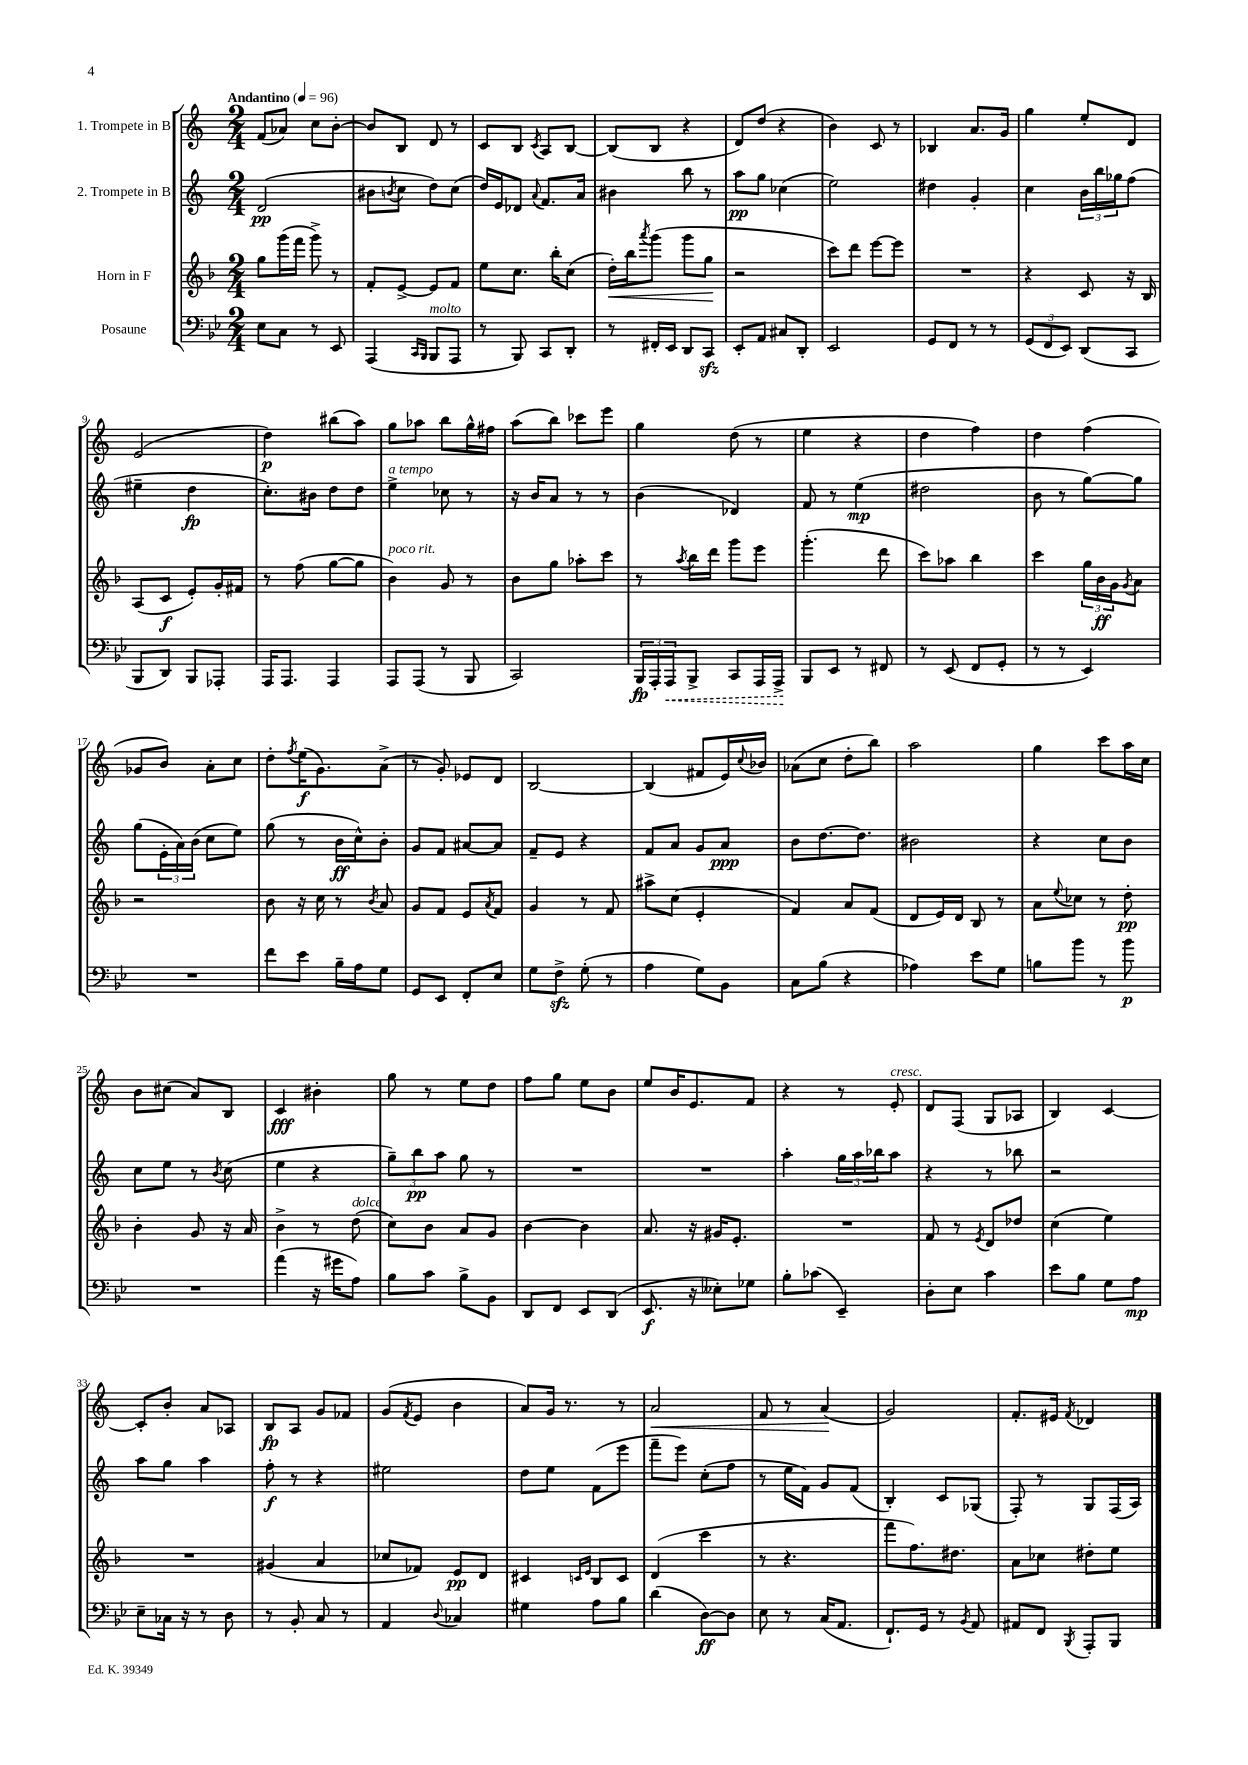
<<
\new StaffGroup <<
\new Staff = "s0" \with { instrumentName = "1. Trompete in B" } {
    \clef treble \key c \major \numericTimeSignature \time 2/4 \tempo "Andantino" 4 = 96
    f'8( aes'8) c''8 b'8~-. |
    b'8 b8 d'8 r8 |
    c'8 b8 \acciaccatura { c'8 } a8 b8~ |
    b8( b8 r4 |
    d'8) d''8( r4 |
    b'4) c'8 r8 |
    bes4 a'8. g'16 |
    g''4 e''8-. d'8 |
    e'2( |
    d''4\p) bis''8( a''8) |
    g''8 aes''8 b''8 g''16-^ fis''16 |
    a''8( b''8) ces'''8 e'''8 |
    g''4 d''8( r8 |
    e''4 r4 |
    d''4 f''4) |
    d''4 f''4( |
    ges'8 b'8) a'8-. c''8 |
    d''8-. \acciaccatura { f''8 } e''16\f( g'8.) a'8->( |
    r8 g'8-.) ees'8 d'8 |
    b2~ |
    b4( fis'8 e'16) \appoggiatura { c''8 } bes'16 |
    aes'8( c''8 d''8-. b''8) |
    a''2 |
    g''4 c'''8 a''16 c''16 |
    b'8 cis''8( a'8) b8 |
    c'4\fff bis'4-. |
    g''8 r8 e''8 d''8 |
    f''8 g''8 e''8 b'8 |
    e''8 b'16 e'8. f'8 |
    r4 r8 e'8-.^\markup { \italic "cresc." } |
    d'8 f8( g8 aes8 |
    b4) c'4~ |
    c'8-. b'8-. a'8 aes8 |
    b8\fp a8 g'8 fes'8 |
    g'8( \acciaccatura { f'8 } e'8 b'4 |
    a'8) g'16 r8. r8 |
    a'2\< |
    f'8 r8 a'4\!( |
    g'2) |
    f'8.-. eis'16 \acciaccatura { f'8 } des'4 \bar "|." |
}
\new Staff = "s1" \with { instrumentName = "2. Trompete in B" } {
    \clef treble \key c \major \numericTimeSignature \time 2/4
    d'2\pp( |
    bis'8 \acciaccatura { b'8 } c''8 d''8) c''8( |
    d''16) e'16 des'8 \appoggiatura { a'8 } f'8. a'16 |
    bis'4 b''8 r8 |
    a''8\pp g''8 ces''4( |
    e''2) |
    dis''4 g'4-. |
    c''4 \tuplet 3/2 { b'16 b''16 ges''16 } f''8( |
    eis''4-- d''4\fp |
    c''8.-.) bis'16 d''8 d''8 |
    e''4->^\markup { \italic "a tempo" } ces''8 r8 |
    r16 b'16 a'8 r8 r8 |
    b'4( des'4) |
    f'8 r8 e''4\mp( |
    dis''2 |
    b'8 r8 g''8~) g''8 |
    g''8( \tuplet 3/2 { e'16-. a'16) b'16( } c''8 e''8) |
    g''8( r8 b'16\ff c''16-^) b'8-. |
    g'8 f'8 ais'8~ ais'8 |
    f'8-- e'8 r4 |
    f'8 a'8 g'8 a'8\ppp |
    b'8 d''8.~ d''8. |
    bis'2 |
    r4 c''8 b'8 |
    c''8 e''8 r8 \acciaccatura { b'8 } c''8( |
    e''4 r4 |
    \tuplet 3/2 { g''8--) b''8\pp a''8 } g''8 r8 |
    R2 |
    R2 |
    a''4-. \tuplet 3/2 { g''16 a''16 bes''16 } a''8 |
    r4 r8 bes''8 |
    r2 |
    a''8 g''8 a''4 |
    f''8-.\f r8 r4 |
    eis''2 |
    d''8 e''8 f'8( e'''8 |
    f'''8-- e'''8) c''8-.( f''8 |
    r8 e''16 f'16) g'8 f'8( |
    b4-.) c'8 ges8( |
    f8-.) r8 g8 f16( a16) \bar "|." |
}
\new Staff = "s2" \with { instrumentName = "Horn in F" } {
    \clef treble \key f \major \numericTimeSignature \time 2/4
    g''8 g'''16( f'''16 g'''8->) r8 |
    f'8-. e'8~-> e'8 f'8 |
    e''8 c''8. bes''16-. c''8( |
    d''16-.\<) bes''16 \acciaccatura { a'''8 } g'''8( g'''8 g''8\! |
    r2 |
    c'''8) d'''8 e'''8~ e'''8 |
    R2 |
    r4 c'8 r16 bes16 |
    a8( c'8\f e'8-.) g'16-. fis'16 |
    r8 f''8( g''8~ g''8 |
    bes'4^\markup { \italic "poco rit." }) g'8 r8 |
    bes'8 g''8 aes''8-. c'''8 |
    r8 \acciaccatura { a''8 } bes''16 d'''16 g'''8 e'''8 |
    g'''4.-.( d'''8 |
    c'''8) aes''8 bes''4 |
    c'''4 \tuplet 3/2 { g''16 bes'16\ff g'16 } \acciaccatura { g'8 } a'8 |
    r2 |
    bes'8 r16 c''16 r8 \acciaccatura { bes'8 } a'8 |
    g'8 f'8 e'8 \acciaccatura { a'8 } f'8 |
    g'4 r8 f'8 |
    ais''8-> c''8( e'4-. |
    f'4) a'8 f'8( |
    d'8 e'16) d'16 bes8 r8 |
    a'8 \appoggiatura { e''8 } ces''8 r8 d''8-.\pp |
    bes'4-. g'8 r16 a'16 |
    bes'4-> r8 d''8^\markup { \italic "dolce" }( |
    c''8) bes'8 a'8 g'8 |
    bes'4~ bes'4 |
    a'8. r16 gis'16 e'8.-. |
    R2 |
    f'8 r8 \acciaccatura { e'8 } d'8 des''8 |
    c''4( e''4) |
    R2 |
    gis'4( a'4 |
    ces''8 fes'8) e'8\pp d'8 |
    cis'4 \grace { c'16 e'16 } bes8 c'8 |
    d'4( c'''4 |
    r8 r4. |
    f'''8 f''8.) dis''8. |
    a'8 ces''8 dis''8-. e''8 \bar "|." |
}
\new Staff = "s3" \with { instrumentName = "Posaune" } {
    \clef bass \key bes \major \numericTimeSignature \time 2/4
    ees8 c8 r8 ees,8 |
    a,,4( \grace { c,16 bes,,16 } bes,,8^\markup { \italic "molto" } a,,8 |
    r8 bes,,8) c,8 d,8-. |
    r8 fis,16-. ees,16 d,8 c,8\sfz |
    ees,8-. a,8 cis8 d,8-. |
    ees,2 |
    g,8 f,8 r8 r8 |
    \tuplet 3/2 { g,8( f,8 ees,8) } d,8( c,8 |
    bes,,8 d,8) bes,,8 aes,,8-. |
    a,,16 a,,8. a,,4 |
    a,,8 a,,8( r8 bes,,8 |
    c,2) |
    \tuplet 3/2 { bes,,16\fp a,,16-. \once \override Hairpin.style = #'dashed-line a,,16\< } bes,,8-> c,8 a,,16 a,,16->\! |
    bes,,8 ees,8 r8 fis,8 |
    r8 ees,8( f,8 g,8-. |
    r8 r8 ees,4) |
    R2 |
    f'8 ees'8 bes16-- a16 g8 |
    g,8 ees,8 f,8-. ees8 |
    g8 f8->\sfz g8-.( r8 |
    a4 g8) bes,8 |
    c8 bes8( r4 |
    aes4) ees'8 g8 |
    b8 bes'8 r8 bes'8\p |
    R2 |
    a'4( r16 gis'16 a8) |
    bes8 c'8 bes8-> bes,8 |
    d,8 f,8 ees,8 d,8( |
    ees,8.\f r16 eeses8-.) ges8 |
    bes8-. ces'8( ees,4--) |
    d8-. ees8 c'4 |
    ees'8 bes8 g8 a8\mp |
    ees8-- ces16 r16 r8 d8 |
    r8 bes,8-. c8 r8 |
    a,4 \appoggiatura { d8 } ces4 |
    gis4 a8 bes8 |
    d'4( d8~\ff) d8 |
    ees8 r8 c16( a,8. |
    f,8.-!) g,16 r8 \acciaccatura { bes,8 } a,8 |
    ais,8 f,8 \acciaccatura { bes,,8 } a,,8-. bes,,8 \bar "|." |
}
>>
>>
